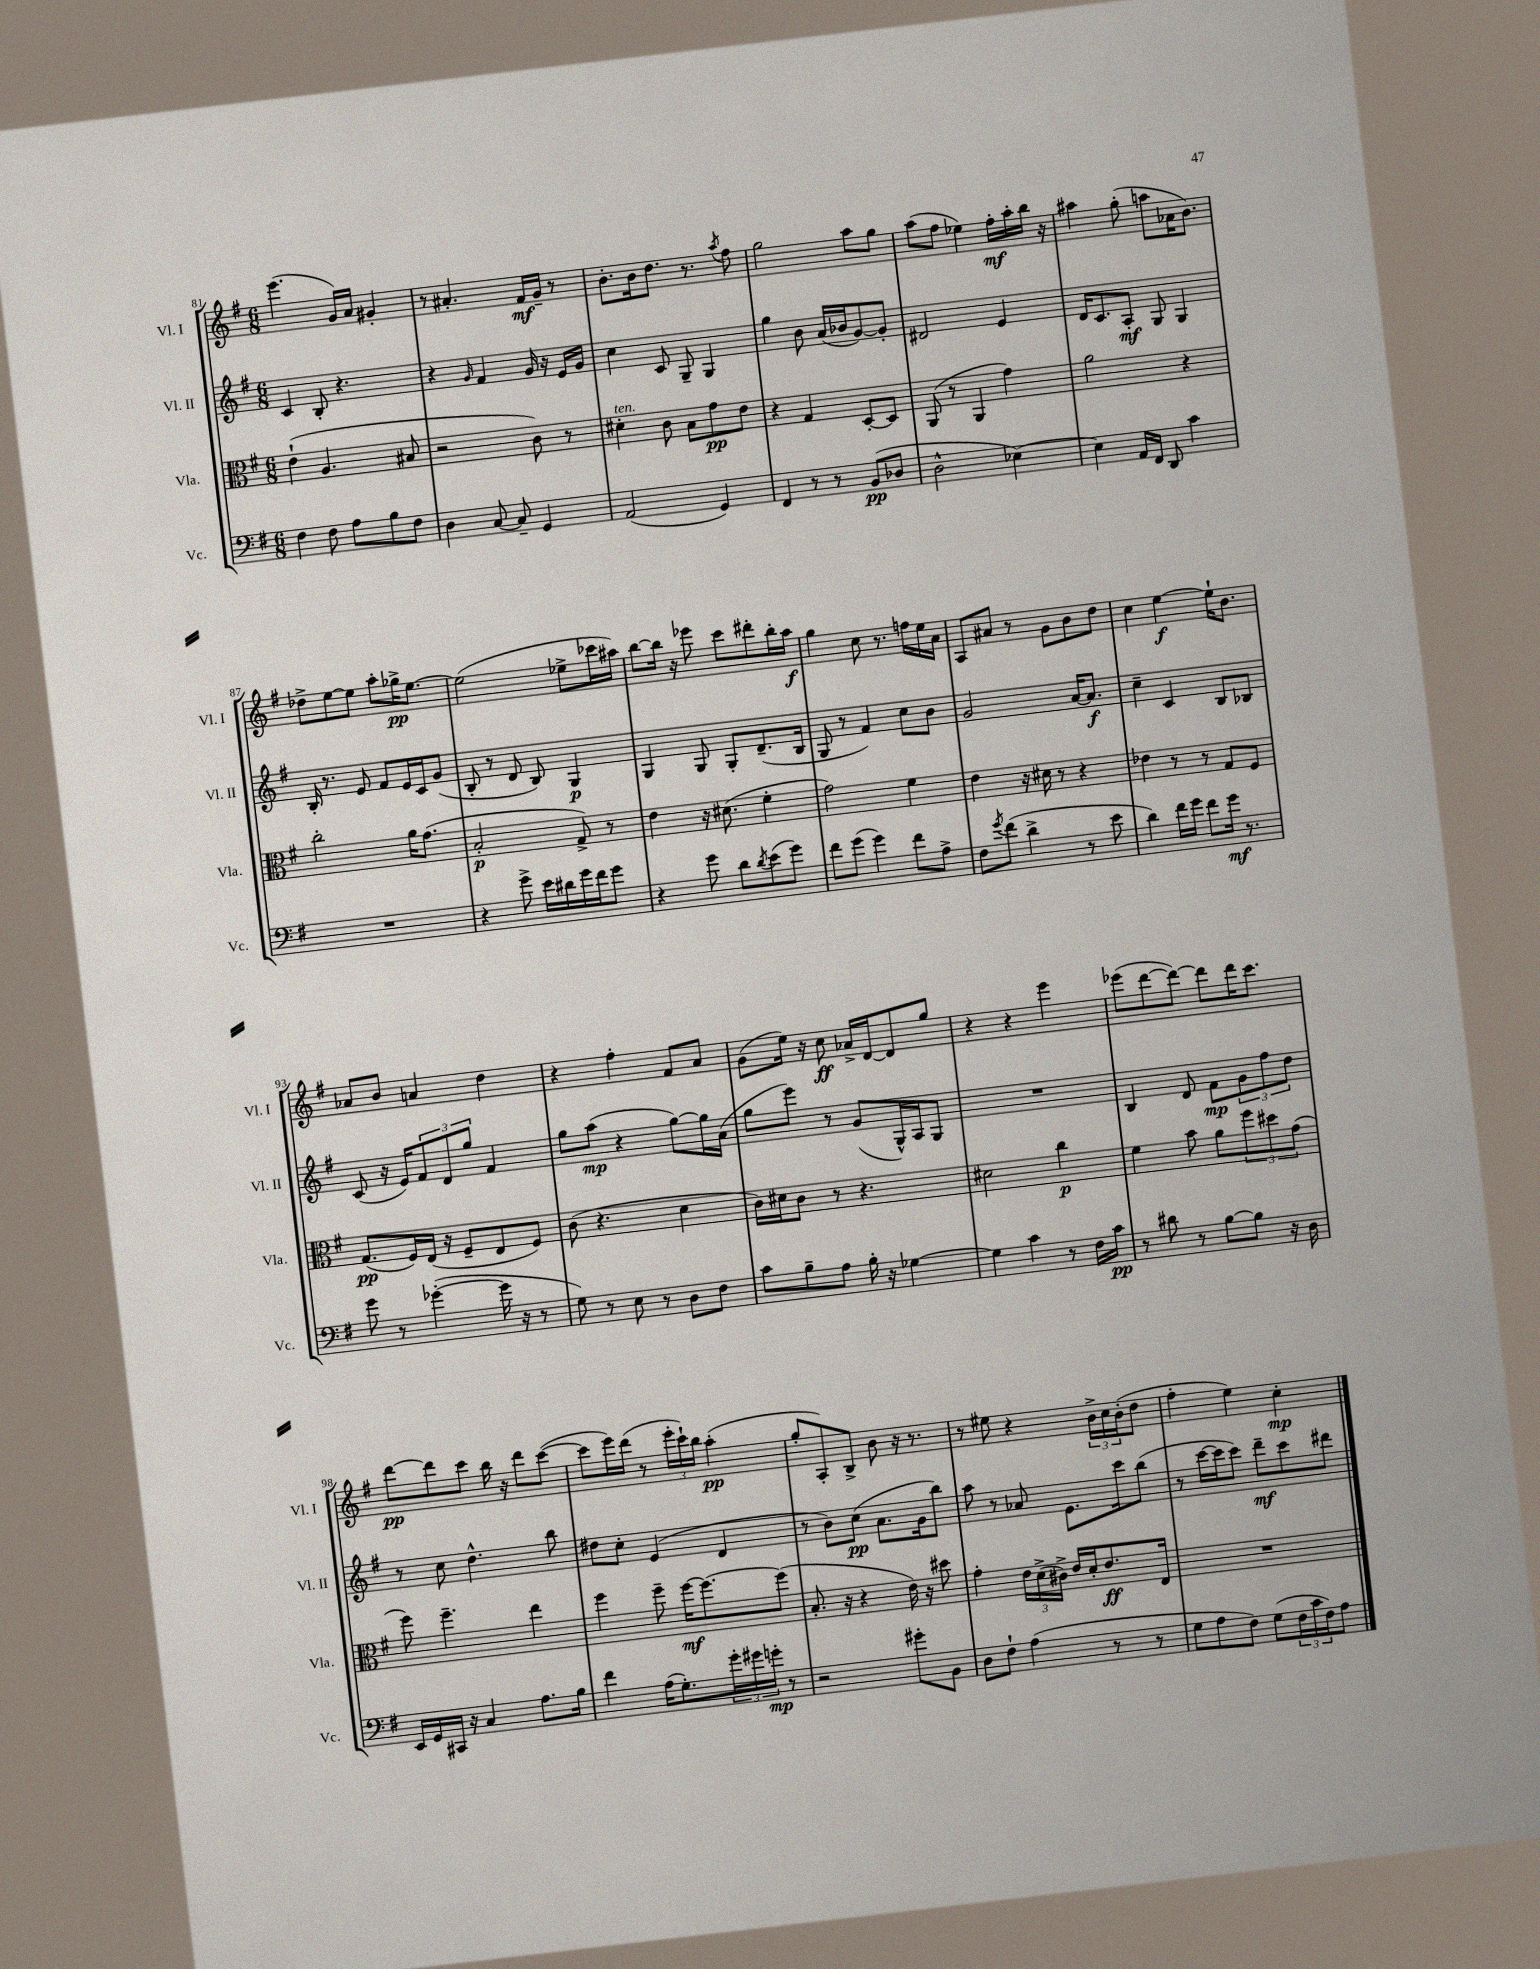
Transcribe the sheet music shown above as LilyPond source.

<<
\new StaffGroup <<
\new Staff = "s0" \with { instrumentName = "Vl. I" shortInstrumentName = "Vl. I" } {
    \clef treble \key g \major \numericTimeSignature \time 6/8
    e'''4.( g'16) a'16 gis'4-. |
    r8 ais'4.-. fis'16\mf g'16-- r8 |
    b'8.-. b'16 d''8. r8. \acciaccatura { a''8 } fis''8 |
    g''2 a''8 g''8 |
    a''8( fis''8 ees''4) fis''16-.\mf a''16-. b''16 r16 |
    ais''4 g''8-.( a''8 aes'16 b'8.) |
    des''8-> e''8~ e''8 a''8-. ges''16->\pp e''8.~ |
    e''2( ees''8-> ces'''16 ais''16) |
    b''8~ b''16 r16 ees'''8 c'''8 dis'''8-. b''16-. a''16\f |
    g''4 c''8 r8. f''16 e''16 a'16 |
    a8 ais'8 r8 g'8 b'8 d''8 |
    c''4 e''4~\f e''16-! b'8. |
    aes'8 b'8 a'4 d''4 |
    r4 fis''4-. fis'8 a'8 |
    g'8( e''16) r16 c''8\ff aes'16-> d'16~ d'8 g''8 |
    r4 r4 e'''4 |
    ees'''8( d'''8~ d'''8~) d'''8 d'''16 c'''8. |
    d'''8~\pp d'''8 c'''8 b''16 r16 d'''8 c'''8~( |
    c'''8 e'''16) d'''16( r8 \tuplet 3/2 { e'''16-. c'''16-!) b''16 } a''4-.\pp( |
    g''8-. a8-.) b8-> b'8 r16 r8. |
    r8 eis''8 r4 \tuplet 3/2 { b'16-> c''16 b'16-.( } d''8 |
    fis''4-. e''4) c''4-.\mp \bar "|." |
}
\new Staff = "s1" \with { instrumentName = "Vl. II" shortInstrumentName = "Vl. II" } {
    \clef treble \key g \major \numericTimeSignature \time 6/8
    c'4 b8-. r4. |
    r4 \grace { g'16 } fis'4 g'16 r16 e'16 g'16 |
    c''4 c'8 g8-- g4 |
    g''4 b'8 a'16( bes'16 g'8~) g'8-. |
    dis'2 e'4 |
    d'16 c'8. a8-.\mf g8 g4 |
    b16-. r8. e'8 fis'8 e'16 c'16 g'8( |
    b8-. r8 d'8 b8) g4\p |
    g4 g8 g8-. d'8.--( b16 |
    g8 r8 fis'4) c''8 b'8 |
    g'2 a'16~ a'8.\f |
    c''4-- c'4 b8 bes8 |
    c'8( r16 e'16) \tuplet 3/2 { fis'8 d'8 g''8 } fis'4 |
    g''8 a''8\mp( r4 g''8~) g''16 a'16( |
    g''8 e'''8) r8 g'8( g16-^) a16 g8 |
    R2. |
    b4 d'8 fis'8\mp \tuplet 3/2 { g'8 fis''8 d''8 } |
    r8 c''8 d''4.-^ b''8 |
    dis''8 c''8-. e'4( d'4 |
    r8 b'8) c''8\pp( a'8. g'16 b''8) |
    a''8 r8 aes'8 e'8. c'''16 b''8( |
    r8 c'''16~ c'''16 c'''8) d'''8--\mf c'''8 dis'''8 \bar "|." |
}
\new Staff = "s2" \with { instrumentName = "Vla." shortInstrumentName = "Vla." } {
    \clef alto \key g \major \numericTimeSignature \time 6/8
    e'4-!( a4. bis8 |
    r2 c'8) r8 |
    dis'4-.^\markup { \italic "ten." } c'8 b8 g'8\pp e'8 |
    r4 g4 d8~-. d8 |
    a,8( r8 a,4 g'4) |
    a'2 r4 |
    c''2-. a'16 g'8.( |
    b2-.\p g8->) r8 |
    e'4 r16 dis'8.( fis'4-. |
    g'2) fis'4 |
    e'4 r16 dis'16 r8 r4 |
    ees'4 r8 r8 g8 fis8 |
    g8.\pp( fis16) e16( r16 fis8-- e8 fis8) |
    c'8( r4. d'4 |
    c'16) dis'16 c'8 r8 r4. |
    dis'2 c''4\p |
    fis'4 b'8 a'8 \tuplet 3/2 { fis''8 dis''8 g'8( } |
    fis''8) fis''4.-- e''4 |
    fis''4 fis''8-- fis''16~\mf fis''8.~ fis''8( |
    b8.-. r16 r4 e'16) r16 dis''8 |
    g'4-. \tuplet 3/2 { e'16 d'16->( cis'16->) } e'16 d'16-. e'8.\ff e16 |
    R2. \bar "|." |
}
\new Staff = "s3" \with { instrumentName = "Vc." shortInstrumentName = "Vc." } {
    \clef bass \key g \major \numericTimeSignature \time 6/8
    fis4 fis8 a8 b8 fis8 |
    d4 c8~ c8-- g,4 |
    a,2( g,4) |
    fis,4 r8 r8 b,8\pp( des8 |
    d2-^ ees4~) |
    ees4 a,16 fis,16 d,8 c'4 |
    R2. |
    r4 g'8-> e'16 dis'16 g'16 fis'16 g'8 |
    r4 g'8 d'8 \acciaccatura { d'8 } e'8( g'8) |
    fis'8 g'8( g'4) fis'8 a8-> |
    fis8 \acciaccatura { g'8 } fis'8( d'4-> r8 e'8 |
    d'4) fis'16 g'16 fis'8 g'16\mf r8. |
    g'8 r8 ges'4~-.( ges'16 r16 r8 |
    g8) r8 e8 r8 d8 fis8 |
    c'8 b8-- a8 b16-. r16 ges4~ |
    ges4 c'4 r8 fis16 c'16\pp |
    r8 dis'8 r8 b8~ b8 r16 d16 |
    e,16 g,16 cis,16 r16 c4 a8. b16 |
    fis'4 a16( g8.-.) \tuplet 3/2 { g'16-. gis'16 g'16-.\mp } r8 |
    r2 gis'8-. b,8 |
    d8 fis8-! a4( r8 r8 |
    g8 a8 fis8) g8( \tuplet 3/2 { fis16 c'16 fis16) } a8 \bar "|." |
}
>>
>>
\layout { \context { \Score currentBarNumber = #81 } }
